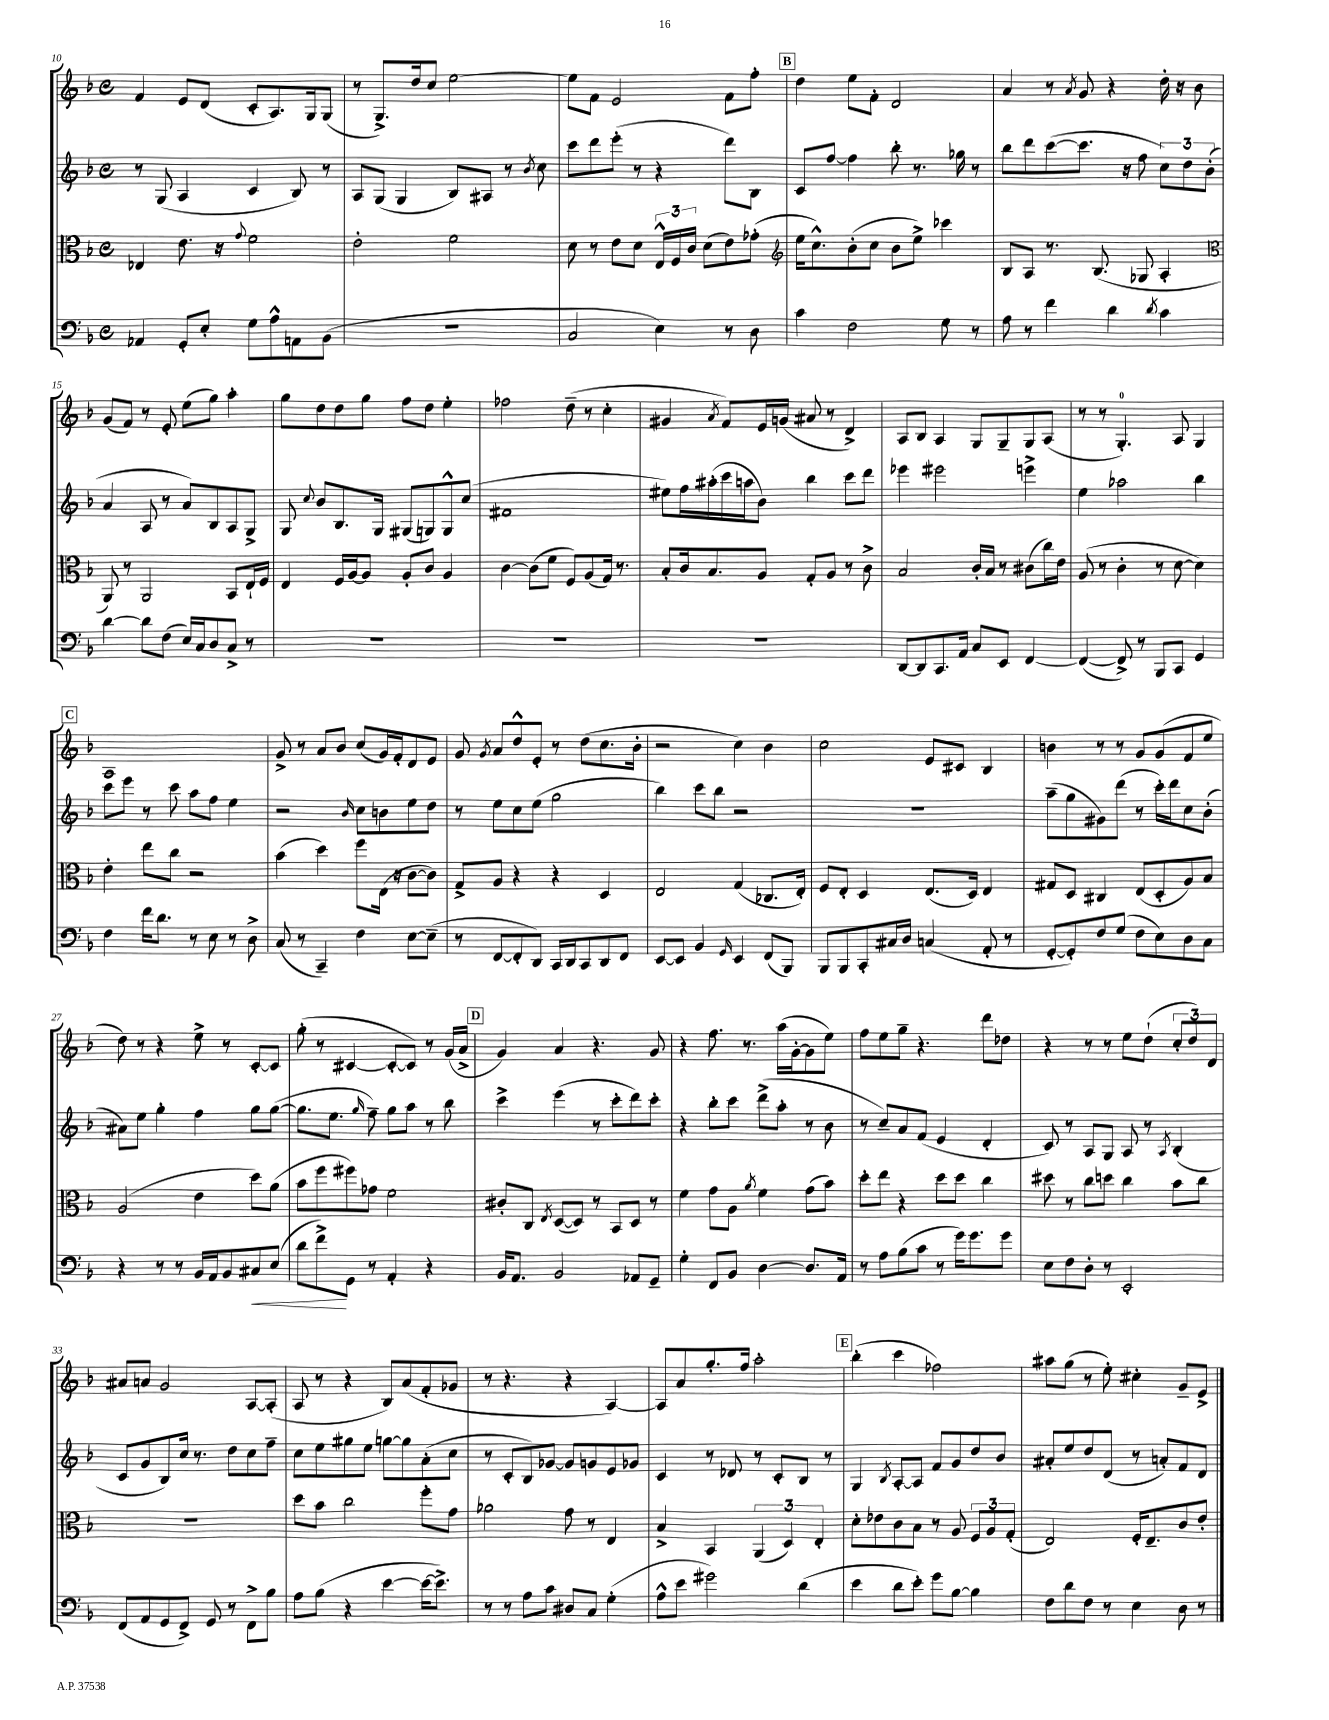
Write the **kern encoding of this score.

**kern	**dynam	**kern	**kern	**kern
*part4	*part4	*part3	*part2	*part1
*staff4	*staff4	*staff3	*staff2	*staff1
*clefF4	*	*clefC3	*clefG2	*clefG2
*k[b-]	*	*k[b-]	*k[b-]	*k[b-]
*M4/4	*	*M4/4	*M4/4	*M4/4
*met(c)	*	*met(c)	*met(c)	*met(c)
=10	=10	=10	=10	=10
4AA-X/	.	4E-X/	8r	4f/
.	.	.	(8G/	.
8GG'/L	.	8.e\	4A/	8e/L
8E'/J	.	.	.	(8d/J
.	.	16r	.	.
.	.	8qqg/	.	.
8G\L	.	2f\	4c/	8c'/L
8A^^\	.	.	.	8.A/)
8AAn\	.	.	8B-/)	.
.	.	.	.	16G/k
(8BB-\J	.	.	8r	(8G/J
=11	=11	=11	=11	=11
1r	.	2e'\	8A/L	8r
.	.	.	(8G/J	8.G^/L)
.	.	.	4G/	.
.	.	.	.	16dd/k
.	.	.	.	8cc/J
.	.	2f\	8B-/L)	[2ee\
.	.	.	8A#X/J	.
.	.	.	8r	.
.	.	.	8qb-/	.
.	.	.	8cc\	.
=12	=12	=12	=12	=12
2C/	.	8d\	8ccc\L	8ee\L]
.	.	8r	8ddd\	8f\J
.	.	8e\L	(8eee'\J	2e/
.	.	8d\J	8r	.
4E\)	.	24E^^/LL	4r	.
.	.	24F/	.	.
.	.	24c/JJ	.	.
.	.	(8d\L	.	.
8r	.	8e\)	8ddd\L)	8f\L
8D\	.	(8g-X'\J	8B-\J	8ff'\J
!!LO:REH:place=s1:t=B
=13	=13	=13	=13	=13
*	*	*clefG2	*	*
4c\	.	16ee\KL	8c/L	4dd\
.	.	8.cc^^\)	.	.
.	.	.	[8ff/J	.
2F\	.	(8b-'\	4ff\]	8ee\L
.	.	8cc\J	.	8f'\J
.	.	8b-\L	8bb-'\	2d/
.	.	8ee^\J)	8.r	.
8G\	.	4ccc-X\	.	.
.	.	.	16gg-X\	.
8r	.	.	8r	.
=14	=14	=14	=14	=14
8A\	.	8B-/L	8bb-\L	4a/
8r	.	8A/J	8ddd\	.
4f\	.	8.r	([8ccc\	8r
.	.	.	.	8qa/
.	.	.	8.ccc\J]	8g/
.	.	(8.B-/	.	.
4d\	.	.	.	4r
.	.	.	16r	.
.	.	8G-X/	8ff\	.
8qd/	.	.	.	.
4c\	.	4A'/	12cc\L)	16dd'\
.	.	.	.	16r
.	.	.	12dd\	.
.	.	.	.	8b-\
.	.	.	(12b-'\J	.
!!LO:LB:g=z
=15	=15	=15	=15	=15
*	*	*clefC3	*	*
[4d\	.	8AA/)	4a/	(8g/L
.	.	8r	.	8f/J)
8d\L]	.	2AA/	8A/	8r
(8F\J	.	.	8r	8e'/
16E/LL)	.	.	8a/L)	(8ee\L
16C/J	.	.	.	.
8D/	.	.	8B-/	8gg\J)
8C^/J	.	8BB-/L	8A/	4aa'\
8r	.	16E`/L	8G^/J	.
.	.	16F/JJ	.	.
=16	=16	=16	=16	=16
1r	.	4E/	8G/	8gg\L
.	.	.	8qqcc/	.
.	.	.	8b-/L	8dd\
.	.	16F/LL	8.B-/	8dd\
.	.	[16A/J	.	.
.	.	8A/J]	.	8gg\J
.	.	.	16G/Jk	.
.	.	8A'/L	(8G#X/L	8ff\L
.	.	8c/J	8Gn/)	8dd\J
.	.	4A/	8G^^/	4ee'\
.	.	.	(8cc/J	.
=17	=17	=17	=17	=17
1r	.	[4c\	1f#X	2ff-X\
.	.	(8c\L]	.	.
.	.	8f\J	.	.
.	.	8F/L)	.	(8dd~\
.	.	(8A/	.	8r
.	.	16G/Jk)	.	4cc'\
.	.	8.r	.	.
=18	=18	=18	=18	=18
1r	.	8B-'/L	8ee#X\L)	4g#X/
.	.	16c/k	16ff\L	.
.	.	8.B-/	(16aa#X'\	.
.	.	.	.	8qa/
.	.	.	16ccc\	8f/L)
.	.	.	16aan\J	.
.	.	8A/J	8b-\J)	16e/L
.	.	.	.	(16gn/JJ
.	.	8G'/L	4bb-\	8a#X/
.	.	8A/J	.	8r
.	.	8r	8ccc\L	4d^/)
.	.	8c^\	8ddd\J	.
=19	=19	=19	=19	=19
[8DD/L	.	2B-/	4eee-X\	8A/L
8DD/]	.	.	.	8B-/J
8.CC/	.	.	2eee#X\	4A/
16AA/Jk	.	.	.	.
8C/L	.	16c'/LL	.	8G/L
.	.	16B-/JJ	.	.
8EE/J	.	8r	.	8G~/
[4FF/	.	(8c#X\L	4eeen^\	8G/
.	.	16cc\L)	.	(8A/J
.	.	16e\JJ	.	.
=20	=20	=20	=20	=20
(4FF/_	.	(8A/	4ee\	8r
.	.	8r	.	8r
8FF^/])	.	4c'\	2aa-X\	4.G'/)
8r	.	.	.	.
8BBB-/L	.	8r	.	.
8CC/J	.	[8d\	.	8A/
4GG/	.	4d\])	4bb-\	4G/
!!LO:LB:g=z
!!LO:REH:place=s1:t=C
=21	=21	=21	=21	=21
4F\	.	4e'\	8ccc\L	1A
.	.	.	8eee\J	.
16f\KL	.	8ee\L	8r	.
8.d\J	.	.	.	.
.	.	8cc\J	8ccc\	.
8r	.	2r	8aa\L	.
8E\	.	.	8ff\J	.
8r	.	.	4ee\	.
8D^\	.	.	.	.
=22	=22	=22	=22	=22
(8C/	.	(4b-\	2r	8g^/
8r	.	.	.	8r
4CC~/)	.	4dd\)	.	8a/L
.	.	.	.	8b-/J
.	.	.	16qqb-/	.
4F\	.	8ff\L	8cc\L	(8cc/L
.	.	(16E\Jk	8bn\	16g/L)
.	.	16r	.	16f'/J
[8E\L	.	[8c\L	8ee\	8d/
(8E~\J]	.	8c\J])	8dd\J	8e/J
=23	=23	=23	=23	=23
8r	.	8G^/L	8r	8g/
.	.	.	.	8qg/
[8FF/L	.	8A/J	8ee\L	8a/L
8FF'/]	.	4r	8cc\	8dd^^/
8DD/J)	.	.	(8ee\J	8e'/J
16CC/LL	.	4r	2gg\	8r
16DD/J	.	.	.	.
8CC/	.	.	.	(8dd\L
8DD/	.	4D/	.	8.cc\
8FF/J	.	.	.	.
.	.	.	.	16b-'\Jk
=24	=24	=24	=24	=24
[8EE/L	.	2E/	4bb-\)	2r
8EE/J]	.	.	.	.
4BB-/	.	.	8ccc\L	.
.	.	.	8bb-\J	.
16qqGG/	.	.	.	.
4EE/	.	(4G/	2r	4cc\)
(8FF/L	.	8.C-X/L	.	4b-\
8BBB-/J)	.	.	.	.
.	.	16E'/Jk)	.	.
=25	=25	=25	=25	=25
8BBB-/L	.	8F/L	1r	2cc\
8BBB-/	.	8E'/J	.	.
8CC'/	.	4D/	.	.
16C#X/L	.	.	.	.
16D/JJ	.	.	.	.
(4Cn/	.	(8.E/L	.	8e/L
.	.	.	.	8c#X/J
.	.	16D/Jk)	.	.
8AA'/	.	4E/	.	4B-/
8r	.	.	.	.
=26	=26	=26	=26	=26
[8GG'/L	.	8G#X/L	(8aa~\L	4bn\
8GG'/])	.	8D/J	8gg\	.
8F/	.	4C#X/	8g#X\)	8r
(8G/J	.	.	(8ddd\J	8r
8F\L	.	(8E/L	8r	8g/L
8E\)	.	8D'/	16ccc'\LL)	(8g/
.	.	.	16ddd\J	.
8D\	.	8A/)	8cc\	8f/
8C\J	.	8B-/J	(8b-'\J	8ee/J
!!LO:LB:g=z
=27	=27	=27	=27	=27
4r	.	(2A/	8a#X\L)	8dd\)
.	.	.	8ee\J	8r
8r	.	.	4gg'\	4r
8r	.	.	.	.
16BB-/LL	.	4e\	4ff\	8ee^\
16AA/J	.	.	.	.
8BB-/	.	.	.	8r
!	!LO:HP:b	!	!	!
8C#X/	<	8dd\L)	8gg\L	[8c'/L
(8E/J	.	(8a\J	([8gg\J	8c/J]
=28	=28	=28	=28	=28
8d\L	.	8b-\L	8.gg\L]	(8gg'\
8f^\)	.	8ff\	.	8r
.	.	.	8.ee\J	.
8GG\J	[	8ff#X\)	.	[4c#X/
.	.	.	16qqgg/	.
8r	.	8g-X\J	8ff~\)	.
4AA'/	.	2f\	8gg\L	8c#'/L_
.	.	.	8aa\J	8c#/J])
4r	.	.	8r	8r
.	.	.	8bb-\	(16g/LL
.	.	.	.	16a^/JJ
!!LO:REH:place=s1:t=D
=29	=29	=29	=29	=29
16BB-/KL	.	8c#X'/L	4ccc^\	4g/)
8.AA/J	.	.	.	.
.	.	8C/J	.	.
.	.	8qE/	.	.
2BB-/	.	([8D/L	(4eee\	4a/
.	.	8D/J])	.	.
.	.	8r	8r	4.r
.	.	8BB-/L	8ccc'\L	.
8AA-X/L	.	8D/J	8ddd\)	.
8GG~/J	.	8r	8ccc'\J	8g/
=30	=30	=30	=30	=30
4G'\	.	4f\	4r	4r
8FF/L	.	8g\L	8bb-'\L	8.ff\
8BB-/J	.	8A\J	8ccc\J	.
.	.	.	.	8.r
.	.	8qa/	.	.
[4D\	.	4f\	(8ddd^\L	.
.	.	.	8aa'\J	(16aa\LL
.	.	.	.	[16g'\J
8.D/L]	.	(8g\L	8r	8g\]
.	.	8b-\J)	8b-\	8ee\J)
16AA/Jk	.	.	.	.
=31	=31	=31	=31	=31
8r	.	8dd'\L	8r	8ff\L
8A\L	.	8ee\J	8cc~/L)	8ee\
(8B-\	.	4r	8a/	8gg~\J
8c\J	.	.	(8f/J	4.r
8r	.	8dd\L	4e/	.
16g\KL)	.	8dd\J	.	.
8.g\	.	.	.	.
.	.	4cc\	4d'/	8ddd\L
8g\J	.	.	.	8dd-X\J
=32	=32	=32	=32	=32
8E\L	.	8dd#X\	8c/)	4r
8F\	.	8r	8r	.
8D'\J	.	8cc\L	8A/L	8r
8r	.	8ddn\J	8G/J	8r
2EE'/	.	4cc\	8A/	8ee\L
.	.	.	8r	(8dd`\J
.	.	.	8qA/	.
.	.	8b-\L	(4B-'/	12cc'/L
.	.	.	.	12dd/)
.	.	8cc\J	.	.
.	.	.	.	12d/J
!!LO:LB:g=z
=33	=33	=33	=33	=33
(8FF/L	.	1r	8c/L	8a#X/L
8AA/	.	.	8g/	8an/J
8GG/	.	.	8B-/)	2g/
8FF^/J)	.	.	16cc/Jk	.
.	.	.	8.r	.
8GG/	.	.	.	.
8r	.	.	8dd\L	.
8FF^\L	.	.	8cc\	[8A/L
8B-\J	.	.	8ff~\J	(8A'/J]
=34	=34	=34	=34	=34
8A\L	.	8dd\L	8cc\L	8A/
(8B-\J	.	8b-\J	8ee\	8r
4r	.	2cc\	8gg#X\	4r
.	.	.	8ee\J	.
[4e\	.	.	[8ggn\L	8B-/L)
.	.	.	8gg\]	(8a/
16e\KL_	.	8ff'\L	(8a'\	8f'/
8.e^\J])	.	.	.	.
.	.	8g\J	8cc\J	8g-X/J
=35	=35	=35	=35	=35
8r	.	2a-X\	8r	8r
8r	.	.	8c'/L	4.r
8A\L	.	.	8B-/)	.
8c\J	.	.	[8g-X/J	.
8D#X/L	.	8g\	8g-/L]	4r
8C/J	.	8r	8gn/	.
(4G'\	.	4E/	8e/	[4A/)
.	.	.	8g-X/J	.
=36	=36	=36	=36	=36
8A^^\L	.	4B-^/	4c/	8A/L]
8e\J	.	.	.	8a/
2g#X\)	.	4BB-/	8r	8.gg'/
.	.	.	8d-X/	.
.	.	.	.	16ff/Jk
.	.	(6AA/	8r	2aa'\
.	.	.	8c'/L	.
.	.	6D/)	.	.
(4d\	.	.	8B-/J	.
.	.	6E'/	.	.
.	.	.	8r	.
!!LO:REH:place=s1:t=E
=37	=37	=37	=37	=37
4e\	.	8d'\L	4G/	(4bb-'\
.	.	8e-X\	.	.
.	.	.	8qB-/	.
8d\L	.	8c\	[8A'/L	4ccc\
8e'\J)	.	8B-\J	8A/J]	.
8g\L	.	8r	8f/L	2ff-X\)
[8B-\J	.	8A/	8g/	.
4B-\]	.	12F/L	8dd/	.
.	.	12A/	.	.
.	.	.	8b-/J	.
.	.	(12G'/J	.	.
=38	=38	=38	=38	=38
8F\L	.	2E/)	8a#X'/L	8aa#X\L
8d\	.	.	8ee/	(8gg\J
8F\J	.	.	8dd/	8r
8r	.	.	(8d/J	8ee'\)
4E\	.	16F'/KL	8r	4cc#X'\
.	.	8.E~/	.	.
.	.	.	8an'/L)	.
8D\	.	8c/	8f/	8g~/L
8r	.	8e'/J	8d/J	8e^/J
==	==	==	==	==
*-	*-	*-	*-	*-
